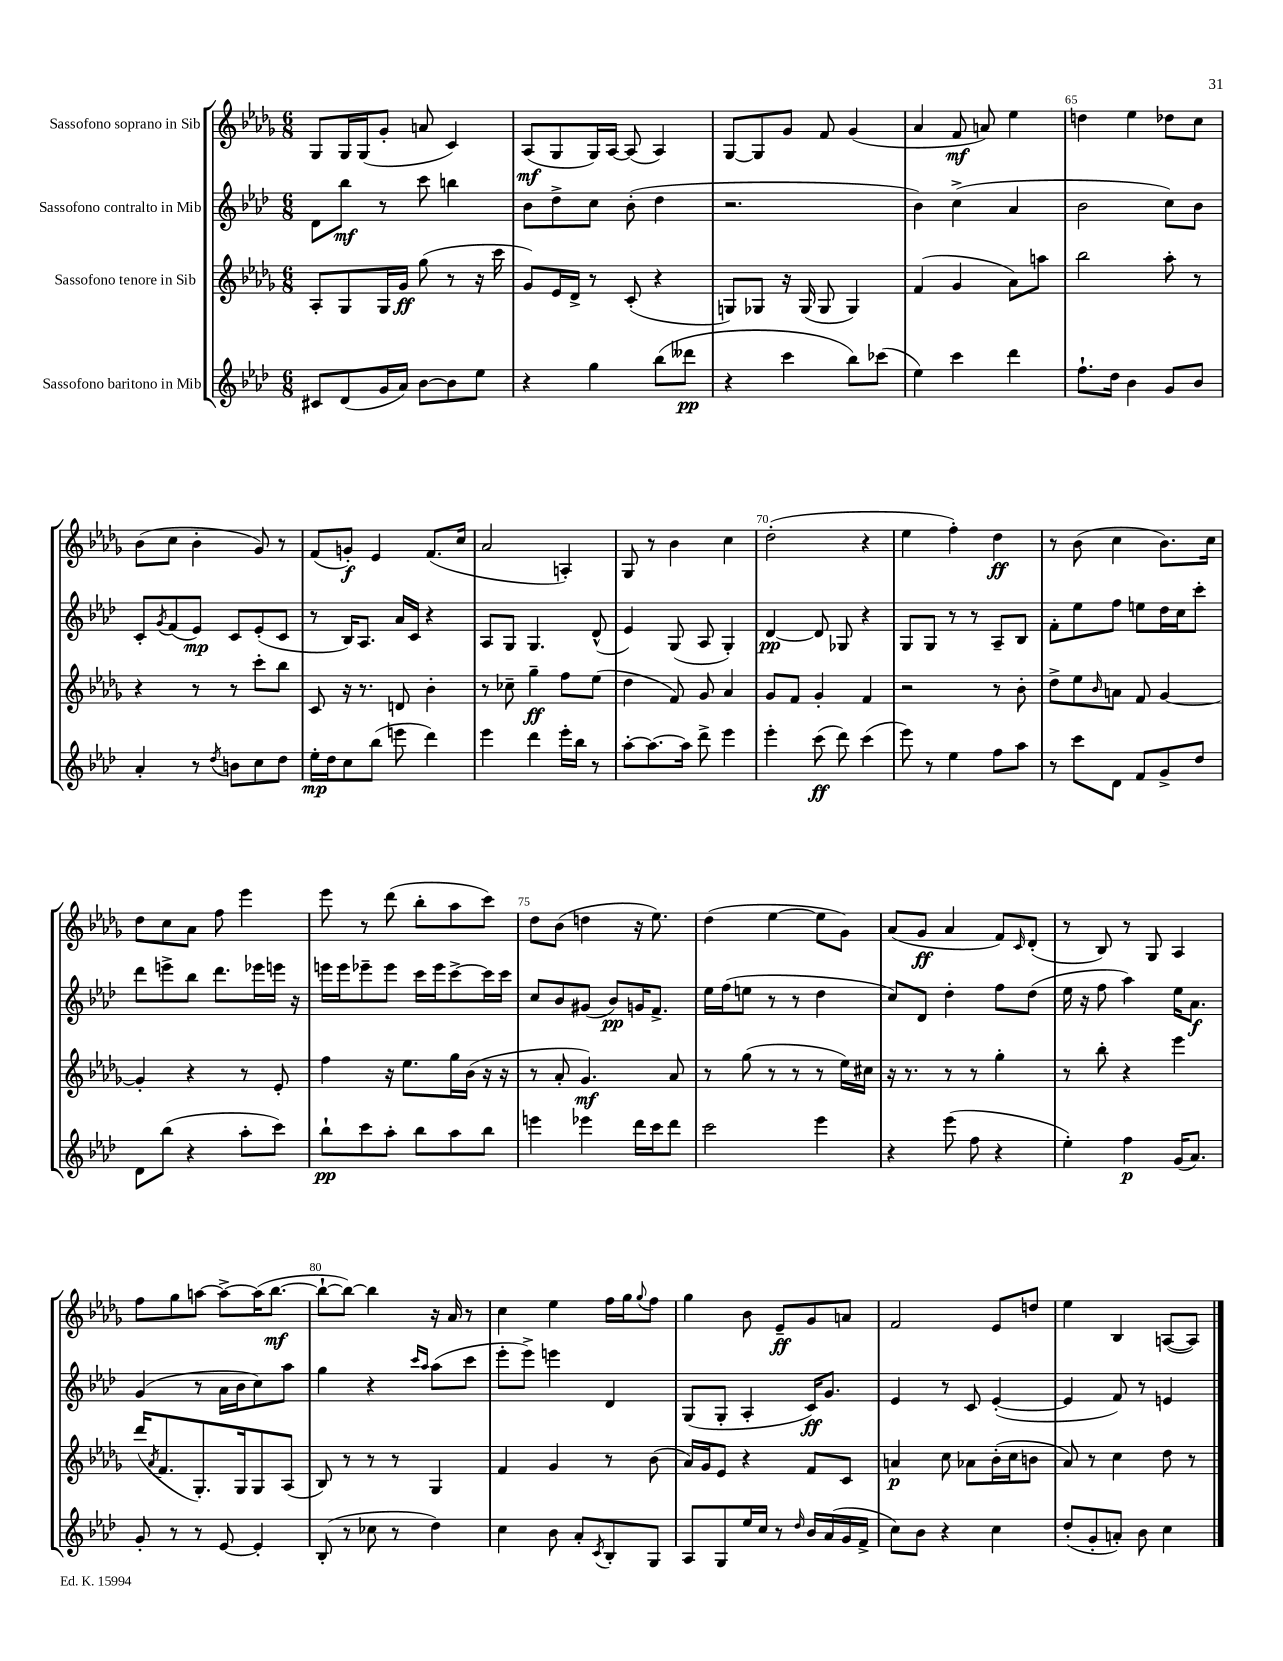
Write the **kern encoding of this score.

**kern	**dynam	**kern	**dynam	**kern	**dynam	**kern	**dynam
*part4	*part4	*part3	*part3	*part2	*part2	*part1	*part1
*staff4	*staff4	*staff3	*staff3	*staff2	*staff2	*staff1	*staff1
*I"Sassofono baritono in Mib	*	*I"Sassofono tenore in Sib	*	*I"Sassofono contralto in Mib	*	*I"Sassofono soprano in Sib	*
*clefG2	*	*clefG2	*	*clefG2	*	*clefG2	*
*k[b-e-a-d-]	*	*k[b-e-a-d-g-]	*	*k[b-e-a-d-]	*	*k[b-e-a-d-g-]	*
*M6/8	*	*M6/8	*	*M6/8	*	*M6/8	*
=61	=61	=61	=61	=61	=61	=61	=61
8c#X/L	.	8A-'/L	.	8d-\L	.	8G-/L	.
(8d-/	.	8G-/	.	8bb-\J	mf	16G-/L	.
.	.	.	.	.	.	(16G-/J	.
16g/L	.	16G-/L	.	8r	.	8g-'/J	.
16a-/JJ)	.	16g-/JJ	ff	.	.	.	.
[8b-\L	.	(8gg-\	.	8ccc\	.	8an/	.
8b-\]	.	8r	.	4bbn\	.	4c/)	.
8ee-\J	.	16r	.	.	.	.	.
.	.	16ccc\	.	.	.	.	.
=62	=62	=62	=62	=62	=62	=62	=62
4r	.	8g-/L)	.	8b-\L	.	(8A-/L	mf
.	.	16e-/L	.	8dd-^\	.	8G-/	.
.	.	16d-^/JJ	.	.	.	.	.
4gg\	.	8r	.	8cc\J	.	16G-/L)	.
.	.	.	.	.	.	[16A-/JJ	.
.	.	(8c'/	.	(8b-'\	.	(8A-/]	.
(8bb-\L	.	4r	.	4dd-\	.	4A-/)	.
8ddd--X\J	pp	.	.	.	.	.	.
=63	=63	=63	=63	=63	=63	=63	=63
4r	.	8Gn/L)	.	2.r	.	[8G-/L	.
.	.	8G-X/J	.	.	.	8G-/]	.
4ccc\	.	16r	.	.	.	8g-/J	.
.	.	(16G-/	.	.	.	.	.
.	.	8G-/	.	.	.	8f/	.
8bb-\L)	.	4G-/)	.	.	.	(4g-/	.
(8ccc-X\J	.	.	.	.	.	.	.
=64	=64	=64	=64	=64	=64	=64	=64
4ee-\)	.	(4f/	.	4b-\)	.	4a-/	.
4ccc\	.	4g-/	.	(4cc^\	.	8f/	mf
.	.	.	.	.	.	8an/)	.
4ddd-\	.	8a-\L)	.	4a-/	.	4ee-\	.
.	.	8aan\J	.	.	.	.	.
=65	=65	=65	=65	=65	=65	=65	=65
8.ff`\L	.	2bb-\	.	2b-\	.	4ddn\	.
16dd-\Jk	.	.	.	.	.	.	.
4b-\	.	.	.	.	.	4ee-\	.
8g/L	.	8aa-'\	.	8cc\L)	.	8dd-X\L	.
8b-/J	.	8r	.	8b-\J	.	8cc\J	.
!!LO:LB:g=z
=66	=66	=66	=66	=66	=66	=66	=66
4a-'/	.	4r	.	8c'/L	.	(8b-\L	.
.	.	.	.	8qg/	.	.	.
.	.	.	.	(8f/	.	8cc\J	.
8r	.	8r	.	8e-/J)	mp	4b-'\	.
8qdd-/	.	.	.	.	.	.	.
8bn\L	.	8r	.	8c/L	.	.	.
8cc\	.	8ccc'\L	.	(8e-'/	.	8g-/)	.
8dd-\J	.	8bb-\J	.	8c/J	.	8r	.
=67	=67	=67	=67	=67	=67	=67	=67
16ee-'\LL	mp	8c/	.	8r	.	(8f/L	.
16dd-\J	.	.	.	.	.	.	.
8cc\	.	16r	.	16B-/KL)	.	8gn'/J)	f
.	.	8.r	.	8.A-/J	.	.	.
(8bb-\J	.	.	.	.	.	4e-/	.
8eeen\	.	8dn/	.	16a-/LL	.	.	.
.	.	.	.	16c/JJ	.	.	.
4ddd-\)	.	4b-'\	.	4r	.	(8.f/L	.
.	.	.	.	.	.	16cc/Jk	.
=68	=68	=68	=68	=68	=68	=68	=68
4eee-\	.	8r	.	8A-/L	.	2a-/	.
.	.	8cc-X~\	.	8G/J	.	.	.
4ddd-\	.	4gg-~\	ff	4.G/	.	.	.
16eee-'\LL	.	8ff\L	.	.	.	4An'/)	.
16bb-\JJ	.	.	.	.	.	.	.
8r	.	(8ee-\J	.	(8d-^^/	.	.	.
=69	=69	=69	=69	=69	=69	=69	=69
[8aa-'\L	.	4dd-\	.	4e-/)	.	8G-/	.
8.aa-\_	.	.	.	.	.	8r	.
.	.	8f/)	.	(8G/	.	4b-\	.
16aa-\Jk]	.	.	.	.	.	.	.
8ddd-^\	.	8g-/	.	8A-/	.	.	.
4eee-\	.	4a-/	.	4G'/)	.	4cc\	.
=70	=70	=70	=70	=70	=70	=70	=70
4eee-'\	.	8g-/L	.	[4d-/	pp	(2dd-'\	.
.	.	8f/J	.	.	.	.	.
(8ccc\	ff	4g-'/	.	8d-/]	.	.	.
8ddd-\)	.	.	.	8G-X/	.	.	.
(4ccc\	.	4f/	.	4r	.	4r	.
=71	=71	=71	=71	=71	=71	=71	=71
8eee-\)	.	2r	.	8G/L	.	4ee-\	.
8r	.	.	.	8G/J	.	.	.
4ee-\	.	.	.	8r	.	4ff'\)	.
.	.	.	.	8r	.	.	.
8ff\L	.	8r	.	8A-~/L	.	4dd-\	ff
8aa-\J	.	8b-'\	.	8B-/J	.	.	.
=72	=72	=72	=72	=72	=72	=72	=72
8r	.	8dd-^\L	.	8f'\L	.	8r	.
8ccc\L	.	8ee-\	.	8ee-\	.	(8b-\	.
.	.	16qqb-/	.	.	.	.	.
8d-\J	.	8an\J	.	8ff\J	.	4cc\	.
8f/L	.	8f/	.	8een\L	.	.	.
8g^/	.	[4g-/	.	16dd-\L	.	8.b-\L)	.
.	.	.	.	16cc\J	.	.	.
8dd-/J	.	.	.	8ccc'\J	.	.	.
.	.	.	.	.	.	16cc\Jk	.
!!LO:LB:g=z
=73	=73	=73	=73	=73	=73	=73	=73
8d-\L	.	4g-'/]	.	8ddd-\L	.	8dd-\L	.
(8bb-\J	.	.	.	8eeen^\	.	8cc\	.
4r	.	4r	.	8bb-\J	.	8a-\J	.
.	.	.	.	8.ddd-\L	.	8ff\	.
8aa-'\L	.	8r	.	.	.	4eee-\	.
.	.	.	.	16eee-X\L	.	.	.
8ccc\J)	.	8e-'/	.	16eeen\JJ	.	.	.
.	.	.	.	16r	.	.	.
=74	=74	=74	=74	=74	=74	=74	=74
8bb-`\L	pp	4ff\	.	16eeen\LL	.	8eee-\	.
.	.	.	.	16eee\J	.	.	.
8ccc\	.	.	.	8eee-X~\	.	8r	.
8aa-'\J	.	16r	.	8eee-\J	.	(8ddd-\	.
.	.	8.ee-\L	.	.	.	.	.
8bb-\L	.	.	.	16ccc\LL	.	8bb-'\L	.
.	.	.	.	16eee-\J	.	.	.
8aa-\	.	16gg-\L	.	[8ccc^\	.	8aa-\	.
.	.	(16b-\JJ	.	.	.	.	.
8bb-\J	.	16r	.	16ccc\L]	.	8ccc\J)	.
.	.	16r	.	16ccc\JJ	.	.	.
=75	=75	=75	=75	=75	=75	=75	=75
4eeen\	.	8r	.	8cc/L	.	8dd-\L	.
.	.	8a-'/	.	8b-/	.	(8b-\J	.
4eee-X\	.	4.g-/)	mf	(8g#X/J	.	4ddn\	.
.	.	.	.	8b-/L)	pp	.	.
16ddd-\LL	.	.	.	16gn/K	.	16r	.
16ccc\J	.	.	.	8.f^/J	.	8.ee-\)	.
8ddd-\J	.	8a-/	.	.	.	.	.
=76	=76	=76	=76	=76	=76	=76	=76
2ccc\	.	8r	.	16ee-\LL	.	(4dd-\	.
.	.	.	.	(16ff\J	.	.	.
.	.	(8gg-\	.	8een\J	.	.	.
.	.	8r	.	8r	.	[4ee-\	.
.	.	8r	.	8r	.	.	.
4eee-\	.	8r	.	4dd-\	.	8ee-\L]	.
.	.	16ee-\LL)	.	.	.	8g-\J)	.
.	.	16cc#X\JJ	.	.	.	.	.
=77	=77	=77	=77	=77	=77	=77	=77
4r	.	16r	.	8cc/L)	.	(8a-/L	.
.	.	8.r	.	.	.	.	.
.	.	.	.	8d-/J	.	8g-/J	ff
(8eee-\	.	8r	.	4dd-'\	.	4a-/	.
8ff\	.	8r	.	.	.	.	.
4r	.	4gg-'\	.	8ff\L	.	8f/L)	.
.	.	.	.	.	.	16qqc/	.
.	.	.	.	(8dd-\J	.	(8d-'/J	.
=78	=78	=78	=78	=78	=78	=78	=78
4ee-'\)	.	8r	.	16ee-\	.	8r	.
.	.	.	.	16r	.	.	.
.	.	8bb-'\	.	8ff\	.	8B-/)	.
4ff\	p	4r	.	4aa-\)	.	8r	.
.	.	.	.	.	.	8G-/	.
(16g/KL	.	4eee-\	.	16ee-\KL	.	4A-/	.
8.a-/J)	.	.	.	8.a-\J	f	.	.
!!LO:LB:g=z
=79	=79	=79	=79	=79	=79	=79	=79
8g'/	.	(16ddd-/KL	.	(4g/	.	8ff\L	.
.	.	8qa-/	.	.	.	.	.
.	.	8.f/	.	.	.	.	.
8r	.	.	.	.	.	8gg-\	.
8r	.	8.G-'/)	.	8r	.	[8aan\J	.
[8e-/	.	.	.	16a-\LL	.	8aa^\L_	.
.	.	16G-/k	.	16b-\J	.	.	.
4e-'/]	.	8G-/	.	8cc\)	.	(16aa\K]	.
.	.	.	.	.	.	[8.bb-\J	mf
.	.	(8A-/J	.	8aa-\J	.	.	.
=80	=80	=80	=80	=80	=80	=80	=80
(8B-'/	.	8B-/)	.	4gg\	.	8bb-`\L_	.
8r	.	8r	.	.	.	8bb-\J_)	.
8cc-X\	.	8r	.	4r	.	4bb-\]	.
8r	.	8r	.	.	.	.	.
.	.	.	.	16qqccc/LL	.	.	.
.	.	.	.	16qqaa-/JJ	.	.	.
4dd-\)	.	4G-/	.	(8aa-\L	.	16r	.
.	.	.	.	.	.	16a-/	.
.	.	.	.	8ccc\J	.	8r	.
=81	=81	=81	=81	=81	=81	=81	=81
4cc\	.	4f/	.	8eee-'\L	.	4cc\	.
.	.	.	.	8eee-^\J)	.	.	.
8b-\	.	4g-/	.	4eeen\	.	4ee-\	.
8a-'/L	.	.	.	.	.	.	.
8qc/	.	.	.	.	.	.	.
8B-'/	.	8r	.	4d-/	.	16ff\LL	.
.	.	.	.	.	.	16gg-\J	.
.	.	.	.	.	.	8qqgg-/	.
8G/J	.	(8b-\	.	.	.	8ff\J	.
=82	=82	=82	=82	=82	=82	=82	=82
8A-/L	.	16a-/LL)	.	(8G/L	.	4gg-\	.
.	.	16g-/J	.	.	.	.	.
8G/	.	8e-/J	.	8G'/J	.	.	.
16ee-/L	.	4r	.	4A-'/	.	8b-\	.
16cc/JJ	.	.	.	.	.	.	.
8r	.	.	.	.	.	8e-~/L	ff
16qqdd-/	.	.	.	.	.	.	.
16b-/LL	.	8f/L	.	16c/KL)	ff	8g-/	.
(16a-/	.	.	.	8.g/J	.	.	.
16g/	.	8c/J	.	.	.	8an/J	.
16f^/JJ	.	.	.	.	.	.	.
=83	=83	=83	=83	=83	=83	=83	=83
8cc\L)	.	4an/	p	4e-/	.	2f/	.
8b-\J	.	.	.	.	.	.	.
4r	.	8cc\	.	8r	.	.	.
.	.	8a-X\L	.	8c/	.	.	.
4cc\	.	(16b-'\L	.	([4e-'/	.	8e-/L	.
.	.	16cc\J	.	.	.	.	.
.	.	8bn\J	.	.	.	8ddn/J	.
=84	=84	=84	=84	=84	=84	=84	=84
(8dd-'/L	.	8a-/)	.	4e-/]	.	4ee-\	.
8g'/	.	8r	.	.	.	.	.
8an'/J)	.	4cc\	.	8f/)	.	4B-/	.
8b-\	.	.	.	8r	.	.	.
4cc\	.	8dd-\	.	4en/	.	([8An/L	.
.	.	8r	.	.	.	8A/J])	.
==	==	==	==	==	==	==	==
*-	*-	*-	*-	*-	*-	*-	*-
